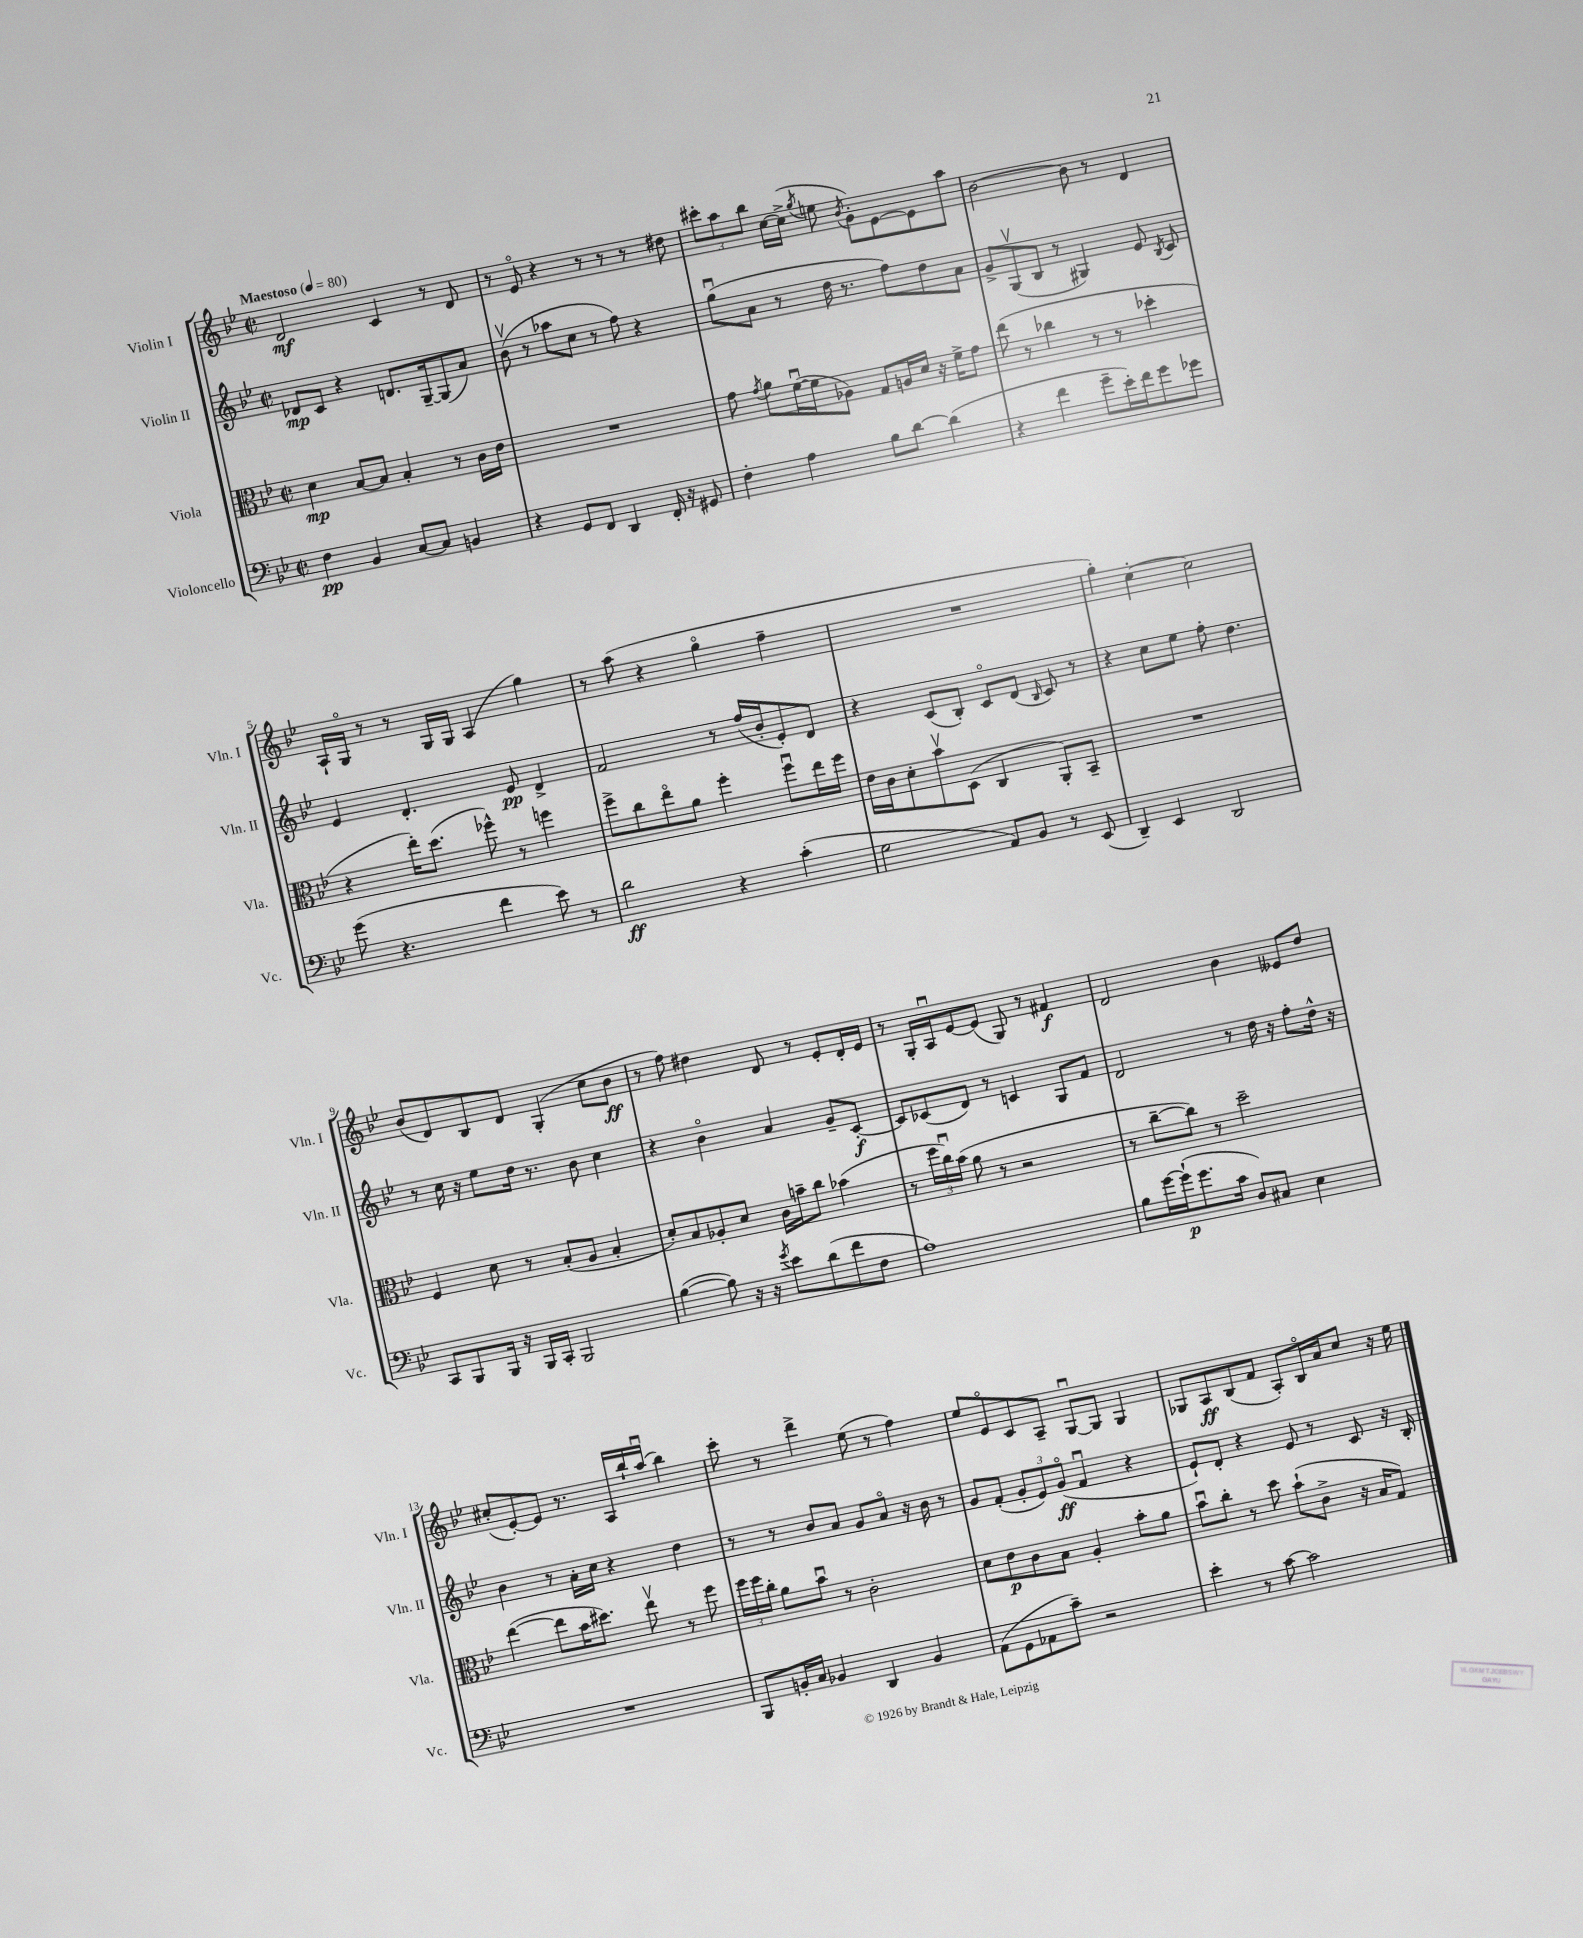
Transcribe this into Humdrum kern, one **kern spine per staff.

**kern	**dynam	**kern	**dynam	**kern	**dynam	**kern	**dynam
*part4	*part4	*part3	*part3	*part2	*part2	*part1	*part1
*staff4	*staff4	*staff3	*staff3	*staff2	*staff2	*staff1	*staff1
*I"Violoncello	*	*I"Viola	*	*I"Violin II	*	*I"Violin I	*
*I'Vc.	*	*I'Vla.	*	*I'Vln. II	*	*I'Vln. I	*
*clefF4	*	*clefC3	*	*clefG2	*	*clefG2	*
*k[b-e-]	*	*k[b-e-]	*	*k[b-e-]	*	*k[b-e-]	*
*M2/2	*	*M2/2	*	*M2/2	*	*M2/2	*
*met(c|)	*	*met(c|)	*	*met(c|)	*	*met(c|)	*
*MM80	*	*MM80	*	*MM80	*	*MM80	*
=1	=1	=1	=1	=1	=1	=1	=1
!	!	!	!	!	!	!LO:TX:a:B:t=Maestoso	!
4F\	pp	4d\	mp	8d-X/L	mp	2d/	mf
.	.	.	.	8c/J	.	.	.
4BB-/	.	[8B-/L	.	4r	.	.	.
.	.	8B-/J]	.	.	.	.	.
[8C/L	.	4B-'/	.	8.dn/L	.	4c/	.
8C/J]	.	.	.	.	.	.	.
.	.	.	.	[16G~/k	.	.	.
4BBn/	.	8r	.	(8G/]	.	8r	.
.	.	16c\LL	.	8a/J)	.	8d/	.
.	.	16e-\JJ	.	.	.	.	.
=2	=2	=2	=2	=2	=2	=2	=2
4r	.	1r	.	(8b-v\	.	8r	.
.	.	.	.	8r	.	8e-/	.
8GG/L	.	.	.	8aa-X\L	.	4r	.
8FF/J	.	.	.	8cc\J	.	.	.
4DD/	.	.	.	8r	.	8r	.
.	.	.	.	8ff\)	.	8r	.
16FF'/	.	.	.	4r	.	8r	.
16r	.	.	.	.	.	.	.
8GG#X/	.	.	.	.	.	8dd#X\	.
=3	=3	=3	=3	=3	=3	=3	=3
4F'\	.	8g\	.	(8ggu\L	.	12ccc#X'\L	.
.	.	.	.	.	.	12aa\	.
.	.	8qg/	.	.	.	.	.
.	.	8a\L	.	8a\J	.	.	.
.	.	.	.	.	.	12bb-\J	.
4A\	.	([16fu\L	.	8r	.	[16cc\LL	.
.	.	16f\J]	.	.	.	(16cc^\JJ]	.
.	.	.	.	.	.	8qgg/	.
.	.	8A-X\J)	.	16dd\	.	8een\	.
.	.	.	.	8.r	.	.	.
.	.	.	.	.	.	8qb-/	.
8B-\L	.	8G/L	.	.	.	8g'\L)	.
[8d\J	.	16An/L	.	8ff\L)	.	[8e-\	.
.	.	16d/JJ	.	.	.	.	.
(4d\]	.	16r	.	8dd\	.	8e-\]	.
.	.	16f^\KL	.	.	.	.	.
.	.	8g\J	.	8a\J	.	8aa\J	.
=4	=4	=4	=4	=4	=4	=4	=4
4r	.	(8ee-\	.	8g^/L	.	[2b-\	.
.	.	8r	.	(8Gv/	.	.	.
4f\	.	4cc-X\	.	8B-/J	.	.	.
.	.	.	.	8r	.	.	.
8g~\L	.	8r	.	4G#X/)	.	8b-\]	.
16e-'\L)	.	8r	.	.	.	8r	.
16f\J	.	.	.	.	.	.	.
8g\	.	4dd-X'\	.	8e-/	.	4d/	.
.	.	.	.	8qB-/	.	.	.
8g-X\J	.	.	.	8c/	.	.	.
!!LO:LB:g=z
=5	=5	=5	=5	=5	=5	=5	=5
(8g\	.	4r	.	4e-/	.	16A`/LL	.
.	.	.	.	.	.	16G/JJ	.
4.r	.	.	.	.	.	8r	.
.	.	16ee-'\KL)	.	4.d'/	.	8r	.
.	.	(8.dd\J	.	.	.	.	.
.	.	.	.	.	.	16G/LL	.
.	.	.	.	.	.	16G/JJ	.
4f\	.	8ff-X^^\)	.	.	.	(4A/	.
.	.	8r	.	8e-/	pp	.	.
8e-\)	.	4ffn\	.	4d^/	.	4gg\)	.
8r	.	.	.	.	.	.	.
=6	=6	=6	=6	=6	=6	=6	=6
2d\	ff	8ff^\L	.	2f/	.	8r	.
.	.	8cc\	.	.	.	(8aa\	.
.	.	8ee-\	.	.	.	4r	.
.	.	8a\J	.	.	.	.	.
4r	.	4ff'\	.	8r	.	4gg\	.
.	.	.	.	(16ff/LL	.	.	.
.	.	.	.	16b-'/J	.	.	.
(4c'\	.	8ffu\L	.	8e-'/)	.	4ff~\	.
.	.	16ee-\L	.	8d/J	.	.	.
.	.	16ff\JJ	.	.	.	.	.
=7	=7	=7	=7	=7	=7	=7	=7
2G\	.	16e-\LL	.	4r	.	1r	.
.	.	16c\J	.	.	.	.	.
.	.	8d'\	.	.	.	.	.
.	.	8b-v\	.	(8c/L	.	.	.
.	.	(8D\J	.	8B-'/J)	.	.	.
8AA/L)	.	4C/	.	8c/L	.	.	.
8BB-/J	.	.	.	(8d/J	.	.	.
.	.	.	.	16qqB-/	.	.	.
8r	.	8AA'/L)	.	8c/)	.	.	.
(8EE-/	.	8BB-~/J	.	8r	.	.	.
=8	=8	=8	=8	=8	=8	=8	=8
4DD~/)	.	1r	.	4r	.	4gg'\)	.
4EE-/	.	.	.	8cc\L	.	[4cc'\	.
.	.	.	.	8ee-\J	.	.	.
2DD/	.	.	.	8ff'\	.	2cc\]	.
.	.	.	.	4.dd\	.	.	.
!!LO:LB:g=z
=9	=9	=9	=9	=9	=9	=9	=9
8CC/L	.	4F/	.	8r	.	(8b-/L	.
8BBB-/	.	.	.	16cc\	.	8d/)	.
.	.	.	.	16r	.	.	.
16BBB-/Jk	.	8d\	.	8ee-\L	.	8B-/	.
16r	.	.	.	.	.	.	.
16BBB-/LL	.	8r	.	16dd\Jk	.	8d/J	.
16CC'/JJ	.	.	.	8.r	.	.	.
2BBB-/	.	(8B-'/L	.	.	.	(4G'/	.
.	.	8A/J	.	8b-\	.	.	.
.	.	4B-'/	.	4cc\	.	8cc\L	.
.	.	.	.	.	.	8b-\J	ff
=10	=10	=10	=10	=10	=10	=10	=10
([4B-\	.	8d'/L)	.	4r	.	8r	.
.	.	8B-/	.	.	.	8ff\)	.
8B-\])	.	8A-X'/	.	4b-\	.	4dd#X\	.
16r	.	8d/J	.	.	.	.	.
16r	.	.	.	.	.	.	.
8qg/	.	.	.	.	.	.	.
8e-\L	.	16c\LL	.	4a/	.	8d/	.
.	.	16bn~\J	.	.	.	.	.
(8d\	.	8cc\J	.	.	.	8r	.
8f\	.	(4b-X\	.	8g~/L	.	8e-'/L	.
8F\J	.	.	.	[8c'/J	f	16d'/L	.
.	.	.	.	.	.	16e-/JJ	.
=11	=11	=11	=11	=11	=11	=11	=11
1A)	.	8r	.	8c/L]	.	8r	.
.	.	24ff\LL	.	(8c-X/	.	16G'/LL	.
.	.	24ccu\)	.	.	.	.	.
.	.	.	.	.	.	16Au/J	.
.	.	(24b-\JJ	.	.	.	.	.
.	.	8a\	.	8d/J)	.	[8e-/	.
.	.	8r	.	8r	.	(8e-/J]	.
.	.	2r	.	4cn/	.	8G/)	.
.	.	.	.	.	.	8r	.
.	.	.	.	8G/L	.	4f#X/	f
.	.	.	.	8f/J	.	.	.
=12	=12	=12	=12	=12	=12	=12	=12
8B-\L	.	8r	.	2d/	.	2d/	.
[16g\L	.	[8cc~\L	.	.	.	.	.
(16g`\J]	p	.	.	.	.	.	.
8.g\	.	8cc\J])	.	.	.	.	.
.	.	8r	.	.	.	.	.
16c\Jk	.	.	.	.	.	.	.
8D/L)	.	2dd~\	.	8r	.	4b-\	.
8C#X/J	.	.	.	16dd\	.	.	.
.	.	.	.	16r	.	.	.
4E-\	.	.	.	8ff'\L	.	8e--X/L	.
.	.	.	.	16dd^^\Jk	.	8dd/J	.
.	.	.	.	16r	.	.	.
!!LO:LB:g=z
=13	=13	=13	=13	=13	=13	=13	=13
1r	.	([4ee-\	.	4b-\	.	(8cc#X'/L	.
.	.	.	.	.	.	[8e-'/)	.
.	.	8ee-\L]	.	8r	.	8e-/J]	.
.	.	16b-\K	.	16a'\LL	.	8.r	.
.	.	8.dd#X\J)	.	16cc\JJ	.	.	.
.	.	.	.	4r	.	.	.
.	.	.	.	.	.	16A/LL	.
.	.	8ee-v\	.	.	.	16bb-`/	.
.	.	.	.	.	.	(16aau/JJ	.
.	.	8r	.	4dd\	.	4bb-\)	.
.	.	8ff\	.	.	.	.	.
=14	=14	=14	=14	=14	=14	=14	=14
8BBB-/L	.	24ff\LL	.	8r	.	8ccc'\	.
.	.	24ff\	.	.	.	.	.
.	.	24cc'\JJ	.	.	.	.	.
16BBn'/L	.	8a\L	.	8r	.	8r	.
16C/JJ	.	.	.	.	.	.	.
4BB-X/	.	8b-u\J	.	8b-/L	.	4ddd^\	.
.	.	8r	.	8a/J	.	.	.
4DD/	.	2c'\	.	8g/L	.	(8ee-\	.
.	.	.	.	8a/J	.	8r	.
4BB-/	.	.	.	16r	.	4ff\)	.
.	.	.	.	16b-\	.	.	.
.	.	.	.	8r	.	.	.
=15	=15	=15	=15	=15	=15	=15	=15
(8AA\L	.	8d\L	.	8g/L	.	8ee-/L	.
8GG\	.	8e-\	p	(8f'/J	.	8e-/	.
8AA-X\	.	8c\	.	12g'/L	.	8c/	.
.	.	.	.	12e-/)	.	.	.
8c~\J)	.	8B-\J	.	.	.	8A~/J	.
.	.	.	.	(12g/J	ff	.	.
2r	.	4A'/	.	4fu/	.	[8Gu/L	.
.	.	.	.	.	.	8G/J]	.
.	.	8b-'\L	.	4r	.	4G/	.
.	.	8a\J	.	.	.	.	.
=16	=16	=16	=16	=16	=16	=16	=16
4e-'\	.	8b-u\L	.	8e-`/L)	.	8G-X/L	.
.	.	8cc'\J	.	8d'/J	.	8A/	ff
8r	.	8r	.	4r	.	(8B-/	.
[8c\	.	8dd\	.	.	.	8f/J	.
2c\]	.	(8b-`\L	.	8e-/	.	8A'/L)	.
.	.	8c^\J	.	8r	.	16B-/L	.
.	.	.	.	.	.	16a/J	.
.	.	16r	.	8c/	.	8cc/J	.
.	.	16B-/KL	.	.	.	.	.
.	.	8G/J)	.	16r	.	16r	.
.	.	.	.	16B-'/	.	16ee-\	.
==	==	==	==	==	==	==	==
*-	*-	*-	*-	*-	*-	*-	*-
